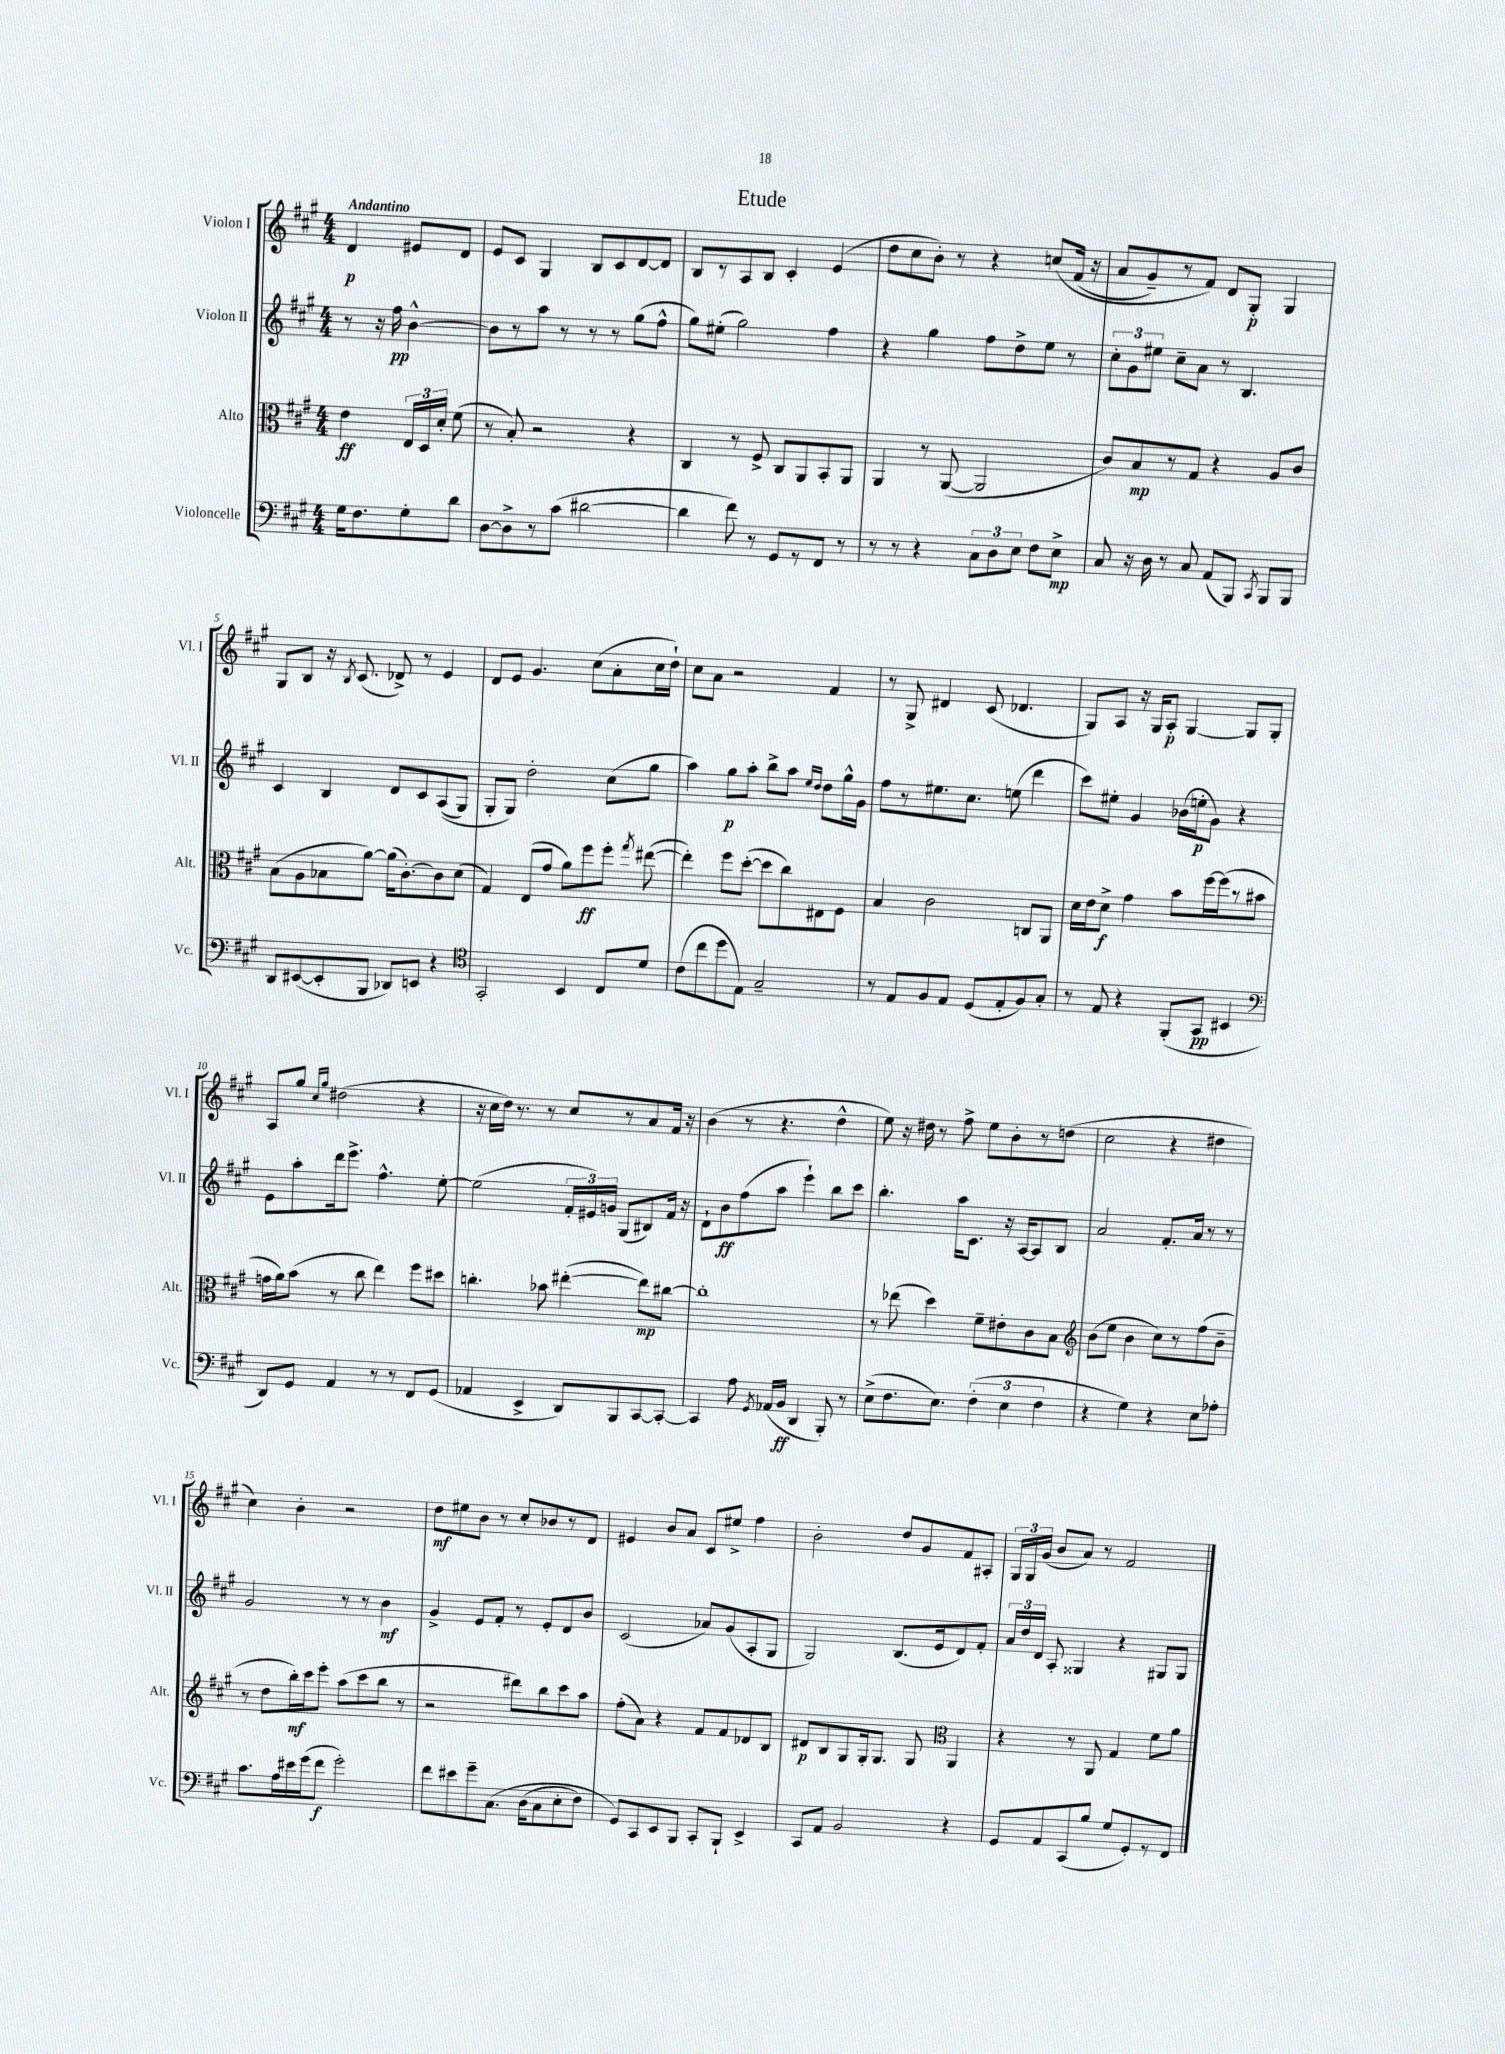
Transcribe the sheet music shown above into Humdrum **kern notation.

**kern	**kern	**kern	**kern
*staff4	*staff3	*staff2	*staff1
*clefF4	*clefC3	*clefG2	*clefG2
*k[f#c#g#]	*k[f#c#g#]	*k[f#c#g#]	*k[f#c#g#]
*M4/4	*M4/4	*M4/4	*M4/4
16G#	4e	8r	4d
8.F#	.	.	.
.	.	16r	.
.	.	16ff#	.
8G#'	24E	[4b^^	8e#
.	24D	.	.
.	24d'	.	.
8d	(8f#	.	8d
=	=	=	=
[8D	8r	8b]	8e
8D^]	8B')	8r	8c#
8r	2r	8aa	4G#
(8c#	.	8r	.
[2d#	.	8r	8B
.	.	8r	8c#
.	4r	(8gg#	[8d
.	.	8ff#^^	8d]
=	=	=	=
4d#]	4C#	8gg#)	8B
.	.	(8ee#'	8r
8f#)	8r	2gg#)	8A
8r	8F#^	.	8B
8GG#	8C#	.	4c#'
8r	8AA	.	.
8FF#	8BB'	4ff#	(4e
8r	8AA	.	.
=	=	=	=
8r	4AA	4r	8dd
8r	.	.	8cc#
4r	8r	4gg#	8b')
.	([8AA	.	8r
12C#	2AA]	8ff#	4r
12D	.	.	.
.	.	8dd^	.
12E	.	.	.
8F#	.	8ee	&(8cc
8E^	.	8r	(16f#
.	.	.	16r
=	=	=	=
8C#	8c#)	12cc#'	8a
.	.	12g#	.
16r	8B	.	8g#~)
.	.	12ee#	.
16D	.	.	.
8r	8r	8cc#~	8r
8C#	8G#	8a	8f#&)
(8AA	4r	8r	8d
8BBB)	.	4.B	8G#'
8qCC#	.	.	.
8BBB	8A	.	4G#
8BBB	8c#	.	.
=	=	=	=
8DD	(8B	4c#	8G#
([8EE#	8A	.	8B
8EE#']	8B-	4B	16r
.	.	.	8qB
.	.	.	(8.c#
8BBB	[8a)	.	.
8DD-)	(16a]	8d	8d-^)
.	[8.c#')	.	.
8EE	.	8c#	8r
4r	8c#]	&((8A	4e
.	(8d	8G#)	.
=	=	=	=
*clefC4	*	*	*
2GG#'	4G#)	8G#'	8d
.	.	8G#&)	8e
.	(8E	2dd'	4.g#
.	8g#	.	.
4BB	8a)	.	.
.	8ff#	.	(8cc#
8C#	8ff#'	(8cc#	8a'
.	8qgg#	.	.
8d	([8ee#	8gg#	16cc#
.	.	.	16dd`)
=	=	=	=
(8c#	4ee#'])	4aa)	8cc#
8cc#	.	.	8a
8dd	8ff#	8gg#	2r
8E)	([8dd'	8aa'	.
2G#~	8dd]	8bb^	.
.	8cc#)	8aa	.
.	.	16qqee	.
.	.	16qqdd	.
.	8E#	8dd	4f#
.	8F#	16gg#^^	.
.	.	16g#	.
=	=	=	=
8r	4B	8ff#	8r
8E	.	8r	8G#^
8F#	2c#	8.ee#	4d#
8E	.	.	.
.	.	8.cc#	.
(8D	.	.	(8c#
8E'	.	(8ee	4.d-
8F#)	8C	4ddd	.
8G#'	8AA	.	.
=	=	=	=
8r	16d	8ccc#)	8G#)
.	16e	.	.
8E	8d^	8ee#'	8A
4r	4g#	4g#	16r
.	.	.	16G#
.	.	.	8A'
(8FF#'	8b	(16b-	[4G#
.	.	16ee'	.
8GG#	[16ff#	8g#)	.
.	(16ff#]	.	.
4BB#	8r	4r	8G#]
.	8b#	.	8G#'
=	=	=	=
*clefF4	*	*	*
8DD)	16g	8e	8A
.	16a)	.	.
8GG#	(8b	8aa'	8gg#
.	.	.	16qqcc#
.	.	.	16qqgg#
4AA	8r	16ddd	(2dd#
.	.	8.eee^	.
.	8cc#	.	.
8r	4ee)	4.ff#^^	.
8r	.	.	.
8FF#	8ff#	.	4r
(8GG#	8dd#	[8ee'	.
=	=	=	=
4AA-	4.cc'	(2ee]	16r
.	.	.	16cc#
.	.	.	16dd)
.	.	.	8.r
4EE^	.	.	.
.	8b-	.	8r
8DD)	([4ee#'	24f#'	8cc#
.	.	24e#)	.
.	.	24g	.
8BBB	.	(8G#	8r
[8CC#	8ee#])	8B#)	8a
8CC#'_	[8cc#	16f#	16f#
.	.	16r	16r
=	=	=	=
4CC#]	1cc#']	8d`	(4b
.	.	8b	.
8A	.	(8ff#	8r
8qGG#	.	.	.
(16AA-	.	8aa	4.r
16BB	.	.	.
4DD	.	4eee`)	.
8BBB')	.	8bb	4dd^^
8r	.	8ccc#	.
=	=	=	=
(8E^	8r	4.bb'	8ee)
8.F#	(8ee-	.	16r
.	.	.	16dd#
.	4dd)	.	8r
8.E)	.	.	.
.	.	16aa	8ff#^
.	.	8.c#	.
(6F#'	8f#~	.	8ee
.	8e#'	16r	8b'
6E	.	.	.
.	.	[16A	.
.	8c#	8A]	8r
6F#	.	.	.
.	8B	8B	(8dd
=	=	=	=
*	*clefG2	*	*
4r	(8b	2a	2cc#
.	8ee	.	.
4G#)	4b	.	.
4r	8cc#)	8.f#'	4r
.	8r	.	.
.	.	16a	.
8E	(8ff#	8r	4dd#
8A-'	8b~	8r	.
=	=	=	=
8.c#	8r	2g#	4cc#)
.	8dd	.	.
16A	.	.	.
16e#	16bb')	.	4b'
(16g#	16ccc#	.	.
8f#	8eee'	.	.
2g#')	(8aa	8r	2r
.	8ccc#	8r	.
.	8bb	4b	.
.	8r	.	.
=	=	=	=
8f#	2r	4g#^	8dd
8e#	.	.	8ee#
8g#~	.	8e	8b
&(8.C#	.	8f#'	8r
.	8ddd#)	8r	8cc#'
(16D	.	.	.
8C#	8bb	8e'	8b-
8E'	8ccc#	8d	8r
8F#)	8aa	8b	8d
=	=	=	=
8GG#&)	(8ff#'	(2c#	4e#
8CC#	8a)	.	.
8EE	4r	.	8b
8BBB	.	.	8a
8CC#'	8f#	8a-)	8c#
8BBB`	8f#	(8g#	8ee#^
4EE^	8d-	8A'	4ff#
.	8B	8G#	.
=	=	=	=
8CC#	8d#	2G#)	2b'
8AA	8B	.	.
2BB	8G#	.	.
.	16G#'	.	.
.	8.G#	.	.
.	.	(8.B	8dd
.	8G#	.	8g#
.	.	16e	.
*	*clefC3	*	*
4r	4AA	8d)	8f#
.	.	8f#'	8A#'
=	=	=	=
8GG#	4r	24a	24G#
.	.	24dd	24G#
.	.	24d	(24g#
8AA	.	8A'	8b
(8CC#	8r	4G##	8a)
8B	8AA	.	8r
8G#	4G#	4r	2f#
8GG#')	.	.	.
8r	8f#	8G#	.
8FF#	8a	8G#	.
==	==	==	==
*-	*-	*-	*-
